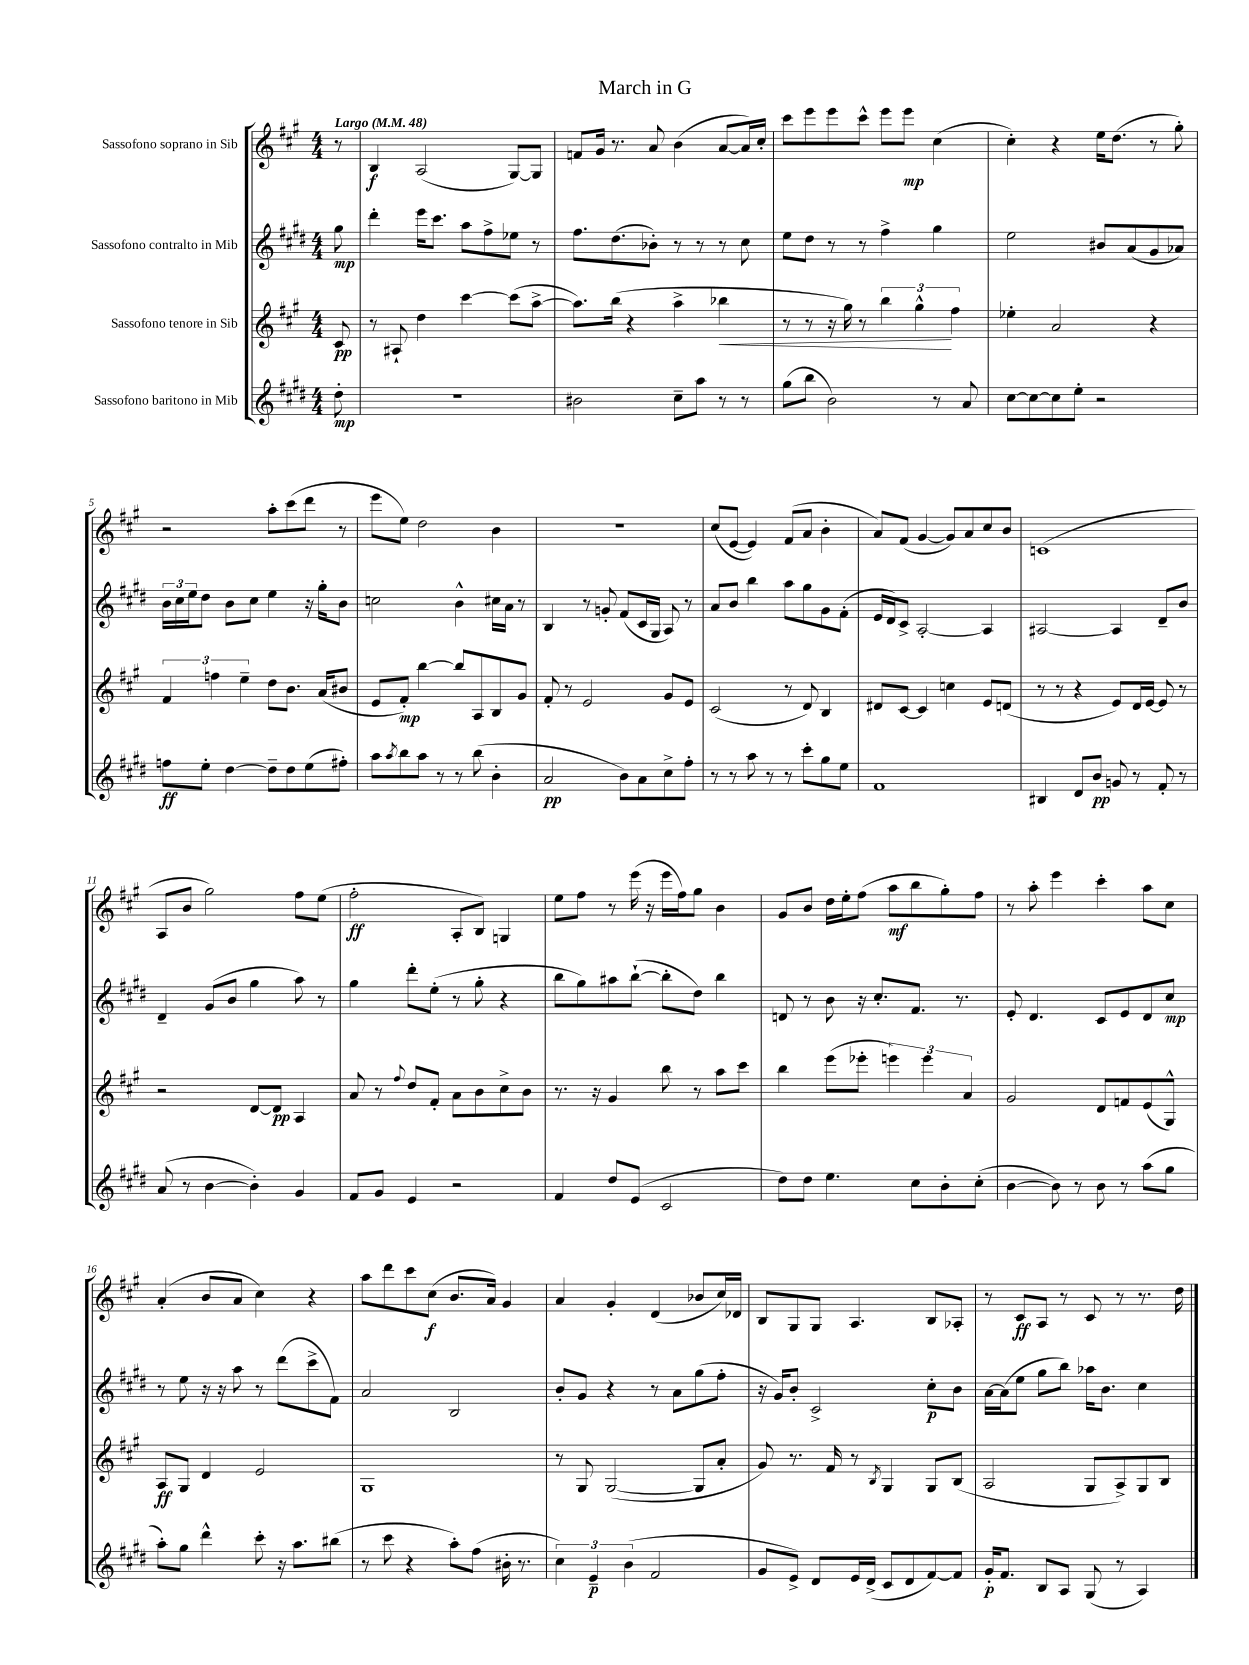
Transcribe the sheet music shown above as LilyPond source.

\header { title = "March in G" }
<<
\new StaffGroup <<
\new Staff = "s0" \with { instrumentName = "Sassofono soprano in Sib" } {
    \clef treble \key a \major \numericTimeSignature \time 4/4 \partial 8 \tempo "Largo" 4 = 48
    r8 |
    b4\f a2( gis8~) gis8 |
    f'8 gis'16 r8. a'8 b'4( a'8~ a'16) cis''16-. |
    cis'''8 e'''8 e'''8 cis'''8-^ e'''8 e'''8\mp cis''4( |
    cis''4-.) r4 e''16 d''8.( r8 gis''8-.) |
    r2 a''8-. cis'''8( d'''8 r8 |
    e'''8 e''8) d''2 b'4 |
    R1 |
    cis''8( e'8~ e'4) fis'8( a'8 b'4-. |
    a'8) fis'8( gis'4~ gis'8) a'8 cis''8 b'8 |
    c'1( |
    a8 b'8 gis''2) fis''8 e''8( |
    fis''2-.\ff a8-. b8) g4 |
    e''8 fis''8 r8 e'''16( r16 e'''16 fis''16) gis''8 b'4 |
    gis'8 b'8 d''16 e''16-. fis''8( a''8\mf b''8 gis''8-.) fis''8 |
    r8 a''8-. e'''4 cis'''4-. a''8 cis''8 |
    a'4-.( b'8 a'8 cis''4) r4 |
    a''8 d'''8 cis'''8 cis''8\f( b'8. a'16) gis'4 |
    a'4 gis'4-. d'4( bes'8 cis''16) des'16 |
    b8 gis8 gis8 a4. b8 aes8-. |
    r8 cis'8\ff a8 r8 cis'8 r8 r8. d''16 \bar "|." |
}
\new Staff = "s1" \with { instrumentName = "Sassofono contralto in Mib" } {
    \clef treble \key e \major \numericTimeSignature \time 4/4 \partial 8
    gis''8\mp |
    dis'''4-. e'''16 cis'''8. a''8 fis''8-> ees''8 r8 |
    fis''8. dis''8.( bes'8-.) r8 r8 r8 cis''8 |
    e''8 dis''8 r8 r8 fis''4-> gis''4 |
    e''2 bis'8 a'8( gis'8 aes'8) |
    \tuplet 3/2 { b'16 cis''16 e''16 } dis''8 b'8 cis''8 e''4 r16 gis''16-. b'8 |
    c''2 b'4-^ cis''16 a'16 r8 |
    b4 r8 g'8-. fis'8( cis'16 gis16 a8) r8 |
    a'8 b'8 b''4 a''8 gis''8 gis'8 fis'8-.( |
    e'16 dis'16) cis'8-> a2~-. a4 |
    ais2~ ais4 dis'8-- b'8 |
    dis'4-- gis'8( b'8 gis''4 a''8) r8 |
    gis''4 dis'''8-. e''8-.( r8 gis''8-. r4 |
    b''8 gis''8) ais''8 b''8~-!( b''8-. dis''8) b''4 |
    d'8 r8 b'8 r16 cis''8.-. fis'8. r8. |
    e'8-. dis'4. cis'8 e'8 dis'8 cis''8\mp |
    r8 e''8 r16 r16 a''8 r8 dis'''8( cis'''8-> fis'8) |
    a'2 b2 |
    b'8-. gis'8 r4 r8 a'8 gis''8( fis''8-. |
    r16 gis'16) b'8-. cis'2-> cis''8-.\p b'8 |
    a'16~ a'16( e''8 gis''8 b''8) aes''16 b'8. cis''4 \bar "|." |
}
\new Staff = "s2" \with { instrumentName = "Sassofono tenore in Sib" } {
    \clef treble \key a \major \numericTimeSignature \time 4/4 \partial 8
    cis'8\pp |
    r8 ais8-! d''4 cis'''4~ cis'''8( a''8~-> |
    a''8.) b''16( r4 a''4-> bes''4\< |
    r8 r8 r16 gis''16) r8 \tuplet 3/2 { b''4 gis''4-^\! fis''4 } |
    ees''4-. a'2 r4 |
    \tuplet 3/2 { fis'4 f''4 e''4-- } d''8 b'8. a'16( bis'8 |
    e'8 fis'8-.\mp) b''4~ b''8 a8 b8 gis'8 |
    fis'8-. r8 e'2 gis'8 e'8 |
    cis'2( r8 d'8) b4 |
    dis'8 cis'8~ cis'4 c''4 e'8 d'8( |
    r8 r8 r4 e'8) d'16 e'16~ e'8 r8 |
    r2 d'8~ d'8\pp a4 |
    a'8 r8 \appoggiatura { fis''8 } d''8 fis'8-. a'8 b'8 cis''8-> b'8 |
    r8. r16 gis'4 b''8 r8 a''8 cis'''8 |
    b''4 e'''8( ees'''8-. \tuplet 3/2 { e'''4) e'''4 a'4 } |
    gis'2 d'8 f'8 e'8( gis8-^) |
    a8\ff gis8 d'4 e'2 |
    gis1 |
    r8 gis8 gis2~( gis8 a'8-. |
    gis'8) r8. fis'16 r8 \acciaccatura { b8 } gis4 gis8 b8( |
    a2 gis8 a8->) gis8 b8 \bar "|." |
}
\new Staff = "s3" \with { instrumentName = "Sassofono baritono in Mib" } {
    \clef treble \key e \major \numericTimeSignature \time 4/4 \partial 8
    dis''8-.\mp |
    R1 |
    bis'2 cis''8-- a''8 r8 r8 |
    gis''8( b''8 b'2) r8 a'8 |
    cis''8~ cis''8~ cis''8 e''8-. r2 |
    f''8\ff e''8-. dis''4~ dis''8-- dis''8 e''8( fis''8-.) |
    a''8 \acciaccatura { a''8 } b''8 a''8 r8 r8 b''8( b'4-. |
    a'2\pp b'8) a'8 cis''8-> fis''8-. |
    r8 r8 a''8 r8 r8 cis'''8-. gis''8 e''8 |
    fis'1 |
    bis4 dis'8 b'8\pp g'8 r8 fis'8-. r8 |
    a'8( r8 b'4~ b'4-.) gis'4 |
    fis'8 gis'8 e'4 r2 |
    fis'4 dis''8 e'8( cis'2 |
    dis''8) dis''8 e''4. cis''8 b'8-. cis''8-.( |
    b'4~ b'8) r8 b'8 r8 a''8( gis''8 |
    a''8-.) gis''8 dis'''4-^ cis'''8-. r16 a''8. bis''8( |
    r8 cis'''8 r4 a''8-.) fis''8( bis'16-. r8. |
    \tuplet 3/2 { cis''4) e'4--\p b'4( } fis'2 |
    gis'8 e'8->) dis'8 e'16 dis'16->( cis'8 dis'8 fis'8~) fis'8 |
    gis'16-.\p fis'8. b8 a8 gis8( r8 a4) \bar "|." |
}
>>
>>
